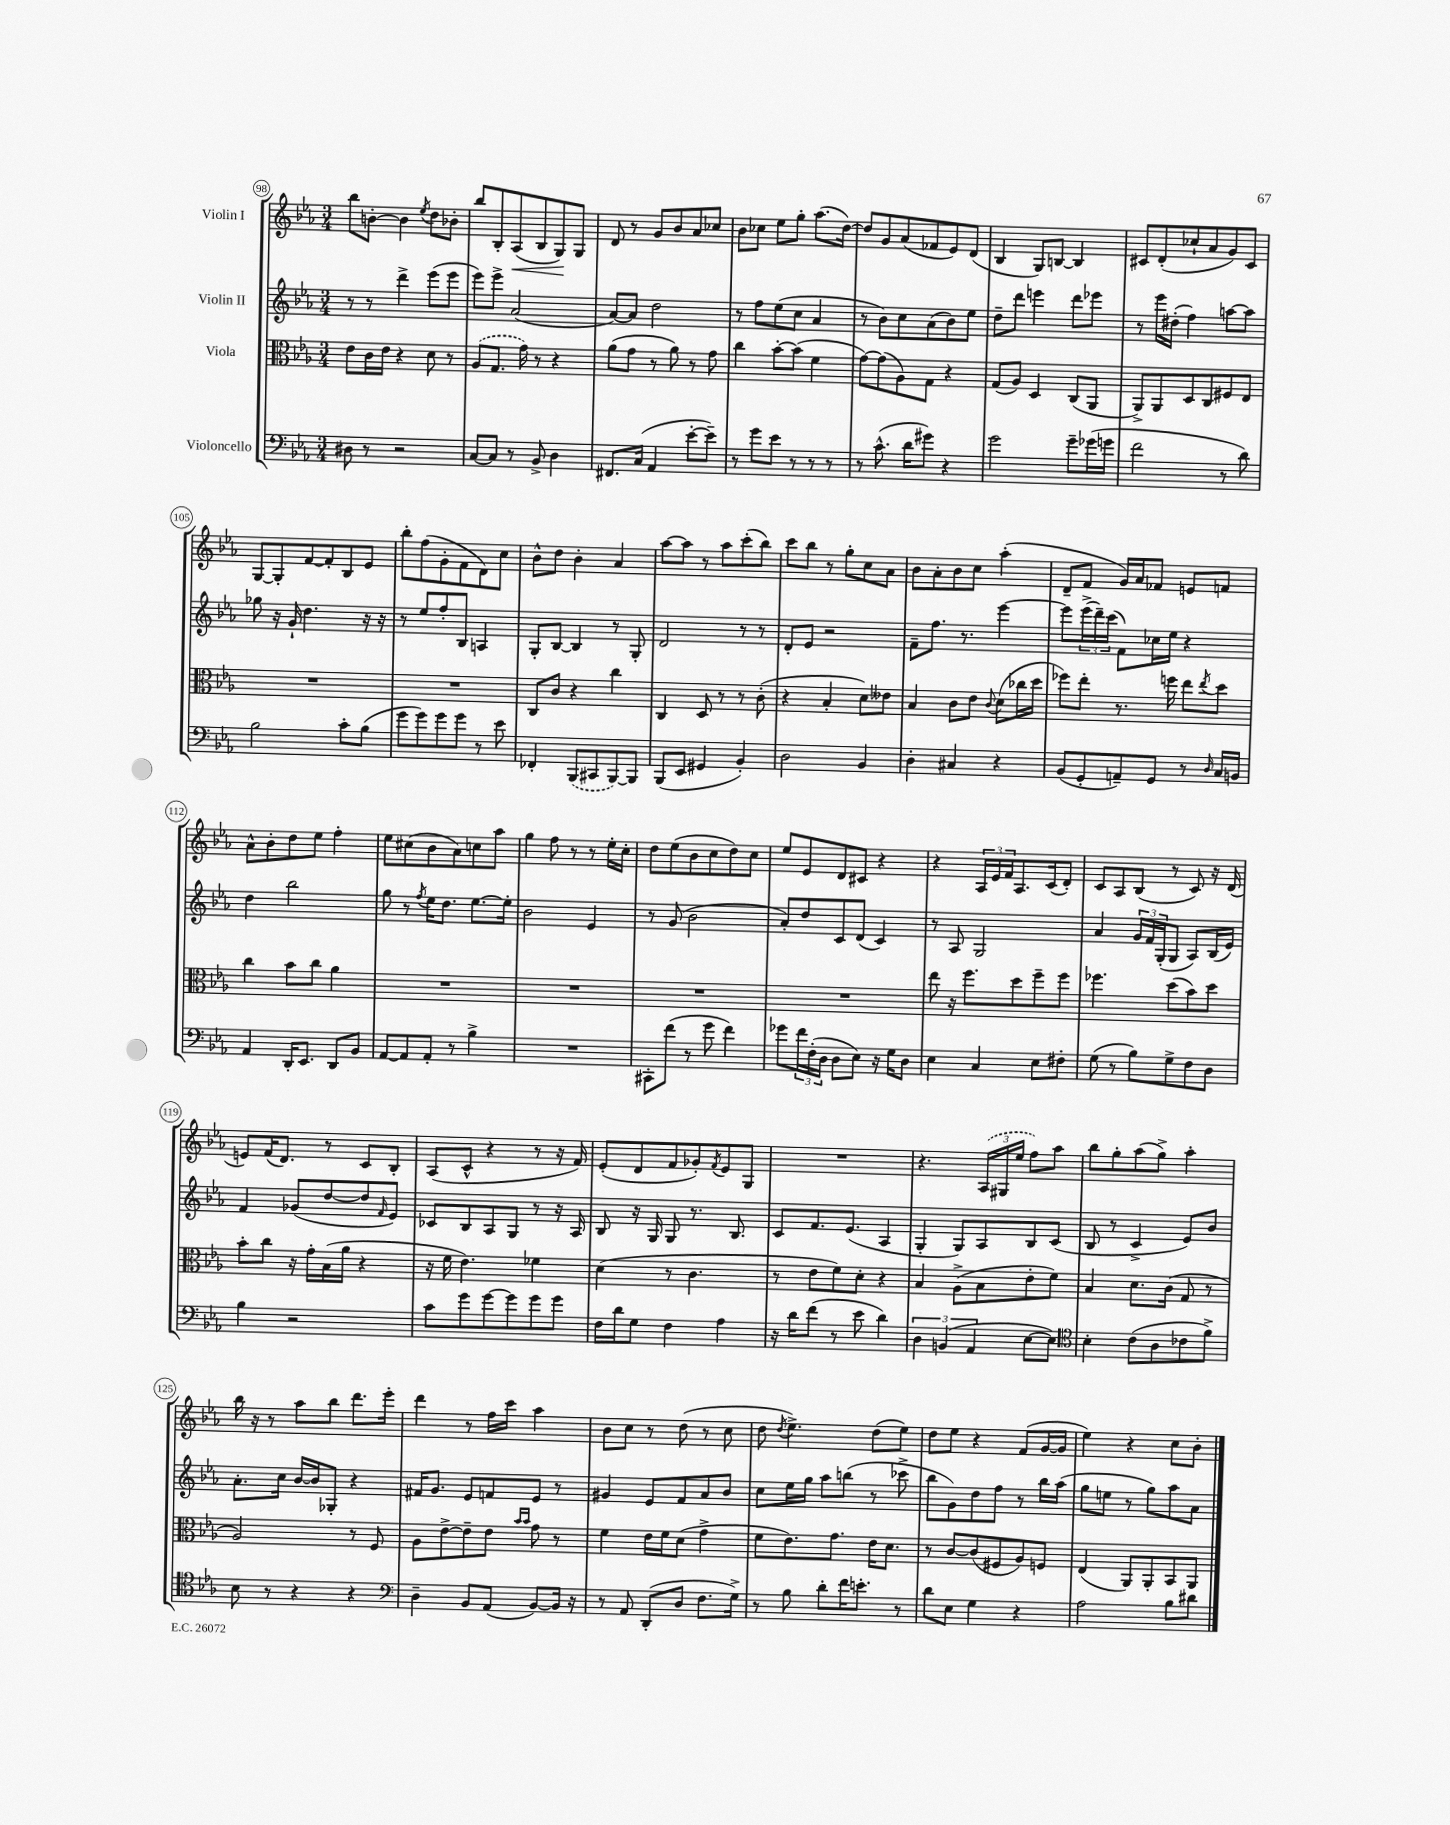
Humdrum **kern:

**kern	**kern	**kern	**kern	**dynam
*part4	*part3	*part2	*part1	*part1
*staff4	*staff3	*staff2	*staff1	*staff1
*I"Violoncello	*I"Viola	*I"Violin II	*I"Violin I	*
*clefF4	*clefC3	*clefG2	*clefG2	*
*k[b-e-a-]	*k[b-e-a-]	*k[b-e-a-]	*k[b-e-a-]	*
*M3/4	*M3/4	*M3/4	*M3/4	*
=98	=98	=98	=98	=98
8D#X\	8e-\L	8r	8bb-\L	.
8r	16c\L	8r	[8bn'\J	.
.	16e-\JJ	.	.	.
2r	4r	4ddd^\	4b\]	.
.	.	.	8qee-/	.
.	8d\	(8eee-\L	8dd\L	.
.	8r	8eee-\J	8b-X'\J	.
=99	=99	=99	=99	=99
[8C/L	(8A-/L	8eee-\L)	8bb-/L	.
8C/J]	8.G/J	8eee-^\J	8B-'/	.
!	!	!	!	!LO:HP:b
8r	.	(2a-/	(8A-/	<
.	16g\)	.	.	.
8BB-^/	8r	.	8B-/	.
4D\	4r	.	8G/)	.
.	.	.	8G/J	[
=100	=100	=100	=100	=100
8.FF#X/L	(8a-\L	[8a-/L)	8d/	.
.	8g\J	8a-/J]	8r	.
(16C/Jk	.	.	.	.
4AA-/	8r	2dd\	8g/L	.
.	8a-\)	.	8b-/	.
[8e-'\L	8r	.	8a-/	.
8e-~\J])	8g\	.	8cc-X/J	.
=101	=101	=101	=101	=101
8r	4cc\	8r	8b-\L	.
8g\L	.	8ff\L	8cc-X\J	.
8e-\J	[8b-'\L	(8ee-\	8ee-\L	.
8r	(8b-\J]	8cc\J	8gg'\J	.
8r	4f\	4a-/	(8.aa-\L	.
8r	.	.	.	.
.	.	.	[16dd\Jk)	.
=102	=102	=102	=102	=102
8r	[8g\L)	8r	8dd/L]	.
(8.c^^\	(8g\]	8b-\L)	8g/	.
.	8A-\)	8cc\	(8a-/	.
16d\KL	.	.	.	.
8g#X\J)	8G\J	(8a-\	8f-X/	.
4r	4r	8b-\)	8e-/)	.
.	.	8ee-\J	(8d/J	.
=103	=103	=103	=103	=103
2g\	(8G/L	8dd~\L	4B-/	.
.	8A-/J)	8ddd\J	.	.
.	4D/	4eeen\	8G/L)	.
.	.	.	[8Bn/J	.
8g~\L	(8C/L	8ddd\L	4B/]	.
(16g-X\L	8AA-/J	8eee-X\J	.	.
16gn\JJ	.	.	.	.
=104	=104	=104	=104	=104
2f\	8AA-^/L)	8r	8c#X/L	.
.	8AA-/	16eee-\LL	(8d'/	.
.	.	(16dd#X'\JJ	.	.
.	8D/	4ff\)	8cc-X`/	.
.	8C/	.	8a-/	.
8r	8F#X/	[8aan\L	8g/)	.
8d\)	8E-/J	8aa\J]	8c#/J	.
!!LO:LB:g=z
=105	=105	=105	=105	=105
2B-\	2.r	8gg-X\	[8G/L	.
.	.	16r	8G'/]	.
.	.	16g`/	.	.
.	.	4.dd\	[8f/	.
.	.	.	8f'/]	.
8c'\L	.	.	8B-/	.
(8B-\J	.	16r	8e-/J	.
.	.	16r	.	.
=106	=106	=106	=106	=106
8g\L	2.r	8r	8bb-'\L	.
8g\)	.	8ee-/L	(8ff\	.
8g\	.	8ff'/	8g'\	.
8g\J	.	8B-/J	8f\	.
8r	.	4An/	8d\)	.
8e-\	.	.	8cc\J	.
=107	=107	=107	=107	=107
4FF-X'/	8C/L	8G'/L	8b-^^\L	.
.	8c/J	[8B-/J	8dd\J	.
(8BBB-/L	4r	4B-/]	4b-'\	.
8CC#X/	.	.	.	.
[8BBB-/)	4cc\	8r	4a-/	.
8BBB-/J]	.	8G'/	.	.
=108	=108	=108	=108	=108
(8BBB-/L	4C/	2d/	[8aa-\L	.
8EE-/J	.	.	8aa-\J]	.
4GG#X/	8D/	.	8r	.
.	8r	.	8aa-\L	.
4BB-'/)	8r	8r	(8ccc'\	.
.	(8c'\	8r	8bb-\J)	.
=109	=109	=109	=109	=109
2D\	4r	8d'/L	8ccc\L	.
.	.	8e-/J	8bb-\J	.
.	4B-'/	2r	8r	.
.	.	.	8gg'\L	.
4BB-/	8d\L)	.	8cc\	.
.	8e--X\J	.	8a-\J	.
=110	=110	=110	=110	=110
4D'\	4B-/	8f~\L	8b-\L	.
.	.	8.ff\J	8a-'\	.
4C#X/	8c\L	.	8b-\	.
.	.	8.r	.	.
.	8e-\J	.	8cc\J	.
.	8qqc/	.	.	.
4r	(8d\L	[4eee-\	(4aa-'\	.
.	16cc-X\L	.	.	.
.	16dd\JJ	.	.	.
=111	=111	=111	=111	=111
(8BB-/L	8ff-X\L)	8eee-\L]	8d~/L	.
8GG'/	8ee-'\J	(24eee-^\L	8f/J	.
.	.	24ddd~\)	.	.
.	.	(24ccc\JJ	.	.
8AAn~/)	8.r	8f\L)	16g/LL)	.
.	.	.	16a-/J	.
8GG/J	.	16cc-X\L	8f-X/J	.
.	16ffn\	16ee-\JJ	.	.
8r	8ee-\L	4r	8en/L	.
16qqD/	8qee-/	.	.	.
16C/LL	8dd\J	.	8fn/J	.
16BBn/JJ	.	.	.	.
!!LO:LB:g=z
=112	=112	=112	=112	=112
4AA-/	4cc\	4dd\	8a-^^\L	.
.	.	.	8b-'\	.
16DD'/KL	8b-\L	2bb-\	8dd\	.
8.EE-/J	.	.	.	.
.	8cc\J	.	8ee-\J	.
8DD/L	4a-\	.	4ff'\	.
8BB-/J	.	.	.	.
=113	=113	=113	=113	=113
[8AA-/L	2.r	8gg\	8ee-\L	.
8AA-/]	.	8r	(8cc#X\	.
.	.	8qff/	.	.
8AA-'/J	.	16ee-\KL	8b-\	.
.	.	8.dd\J	.	.
8r	.	.	8a-\)	.
4B-^\	.	[8.ee-\L	8ccn\	.
.	.	.	8aa-\J	.
.	.	16ee-'\Jk]	.	.
=114	=114	=114	=114	=114
2.r	2.r	2b-\	4gg\	.
.	.	.	8ff\	.
.	.	.	8r	.
.	.	4e-/	8r	.
.	.	.	16ee-'\LL	.
.	.	.	16cc'\JJ	.
=115	=115	=115	=115	=115
8CC#X'\L	2.r	8r	8dd\L	.
(8f\J	.	(8g/	(8ee-\	.
8r	.	2b-\	8b-\	.
8g\	.	.	8cc\	.
4f\)	.	.	8dd\)	.
.	.	.	8cc\J	.
=116	=116	=116	=116	=116
8g-X\L	2.r	8a-'/L)	8ee-/L	.
24f\L	.	8dd/	8e-/	.
(24F'\	.	.	.	.
24D\JJ	.	.	.	.
8D\L	.	8c/	8d/	.
8E-\J)	.	(8d/J	8c#X/J	.
16r	.	4c/)	4r	.
16G\KL	.	.	.	.
8D\J	.	.	.	.
=117	=117	=117	=117	=117
4E-\	8ee-\	8r	4r	.
.	16r	8A-/	.	.
.	8.ff\L	.	.	.
4C/	.	2G/	24A-/LL	.
.	.	.	24e-/	.
.	.	.	24f/J	.
.	8dd\	.	8.A-/	.
8E-\L	8ff~\	.	.	.
.	.	.	(16c/k	.
8F#X'\J	8ff\J	.	8d'/J)	.
=118	=118	=118	=118	=118
(8G\	4.ff-X\	4a-/	8c/L	.
8r	.	.	8A-/	.
8B-\L)	.	24g/LL	(8B-/J	.
.	.	24f/	.	.
.	.	(24G'/J	.	.
8G^\	(8dd\L	8G/J	8r	.
8F\	8b-\)	8A-/L)	8c/)	.
8D\J	8dd\J	(16B-/L	16r	.
.	.	16e-/JJ)	(16d/	.
!!LO:LB:g=z
=119	=119	=119	=119	=119
4B-\	8b-'\L	4f/	8en/L)	.
.	8cc\J	.	(16f/K	.
.	.	.	8.d/J)	.
2r	16r	(8g-X/L	.	.
.	16g'\LL	.	.	.
.	(16B-\	[8dd/	8r	.
.	16a-\JJ	.	.	.
.	4r	8dd/]	8c/L	.
.	.	16qqf/	.	.
.	.	8e-/J)	8B-'/J	.
=120	=120	=120	=120	=120
8c\L	16r	8c-X/L	(8A-/L	.
.	16f\	.	.	.
8g\	4.e-\)	8B-/	8c^^/J	.
[8g\	.	8A-/	4r	.
8g\]	.	8G/J	.	.
8g\	4f-X\	8r	8r	.
8g\J	.	16r	16r	.
.	.	16A-/	16f/)	.
=121	=121	=121	=121	=121
16F\LL	(4d\	8B-/	(8e-'/L	.
16d\J	.	.	.	.
8G\J	.	16r	8d/	.
.	.	16G/	.	.
4F\	8r	8G/	8f/	.
.	4.c\	8.r	8g-X'/)	.
.	.	.	8qf/	.
4A-\	.	.	8e-/	.
.	.	8.B-/	.	.
.	.	.	8G/J	.
=122	=122	=122	=122	=122
16r	8r	8c/L	2.r	.
16d\KL	.	.	.	.
(8f\J	8e-\L	8.f/	.	.
8r	8f\)	.	.	.
.	.	(8.e-/J	.	.
8e-\	8d'\J	.	.	.
4d\)	4r	4A-/	.	.
=123	=123	=123	=123	=123
6D\	4B-/	4G'/	4.r	.
(6BBn/	.	.	.	.
.	(8A-^\L	8G/L)	.	.
6AA-/	.	.	.	.
.	8B-\	8A-/	(24A-/LL	.
.	.	.	24G#X/	.
.	.	.	24ee-/JJ	.
[8E-\L	8e-'\	8B-/	8ff\L)	.
8E-\J])	8f\J)	(8c/J	8aa-\J	.
=124	=124	=124	=124	=124
*clefC4	*	*	*	*
4B-'\	4B-/	8B-/	8bb-\L	.
.	.	8r	8gg'\	.
(8c\L	8.d\L	4c^/	(8aa-\	.
8A-\	.	.	8gg^\J)	.
.	(16c\Jk	.	.	.
8c-X\	8G/	8e-/L)	4aa-'\	.
8f^\J)	8r	8b-/J	.	.
!!LO:LB:g=z
=125	=125	=125	=125	=125
8B-\	2A-/)	8.a-'\L	16bb-\	.
.	.	.	16r	.
8r	.	.	8r	.
.	.	16cc\Jk	.	.
4r	.	[16b-/LL	8aa-\L	.
.	.	16b-/J]	.	.
.	.	8G-X'/J	8bb-\J	.
4r	8r	4r	8.ddd\L	.
.	8F/	.	.	.
.	.	.	16eee-'\Jk	.
=126	=126	=126	=126	=126
*clefF4	*	*	*	*
4D~\	8A-\L	16f#X/KL	4ddd\	.
.	.	8.g/J	.	.
.	[8e-^\	.	.	.
8BB-/L	8e-~\]	8e-/L	8r	.
(8AA-/J	8e-\J	8fn/	16ff\LL	.
.	.	.	16ccc\JJ	.
.	16qqb-/LL	.	.	.
.	16qqb-/JJ	.	.	.
[8BB-/L)	8g\	8e-/J	4aa-\	.
16BB-/Jk]	8r	8r	.	.
16r	.	.	.	.
=127	=127	=127	=127	=127
8r	4f\	4g#X/	8b-\L	.
8AA-/	.	.	8cc\J	.
(8DD'/L	16e-\LL	8e-/L	8r	.
.	16f\J	.	.	.
8D/J	(8d\J	8f/	(8dd\	.
8.F\L	4g^\	8a-/	8r	.
.	.	8b-/J	8cc\	.
16G^\Jk)	.	.	.	.
=128	=128	=128	=128	=128
8r	8f\L	8cc\L	8dd\	.
.	.	.	8qdd/	.
8B-\	8.e-\)	16ee-\L	4.ee-^\)	.
.	.	16gg\JJ	.	.
8d'\L	.	8aa-\L	.	.
.	8.g\J	.	.	.
16f\K	.	(8bbn\J	.	.
8.en'\J	.	.	.	.
.	16e-\KL	8r	(8dd\L	.
.	8.d\J	.	.	.
8r	.	8ccc-X^\	8ee-\J)	.
=129	=129	=129	=129	=129
8d\L	8r	8bb-\L	8dd\L	.
8E-\J	[8c/L	8g\)	8ee-\J	.
4G\	(8c/]	8dd\	4r	.
.	8F#X/	8ff\J	.	.
4r	8A-/)	8r	(8f/L	.
.	8Fn/J	16bb-\LL	[16g/L	.
.	.	(16aa-\JJ	16g/JJ]	.
=130	=130	=130	=130	=130
2A-\	(4E-/	8gg\L	4ee-\)	.
.	.	8een\J	.	.
.	8AA-/L)	8r	4r	.
.	8AA-'/	8gg\L)	.	.
8B-\L	8BB-/	8aa-\	8cc\L	.
8d#X\J	8AA-/J	8a-\J	8b-'\J	.
==	==	==	==	==
*-	*-	*-	*-	*-
